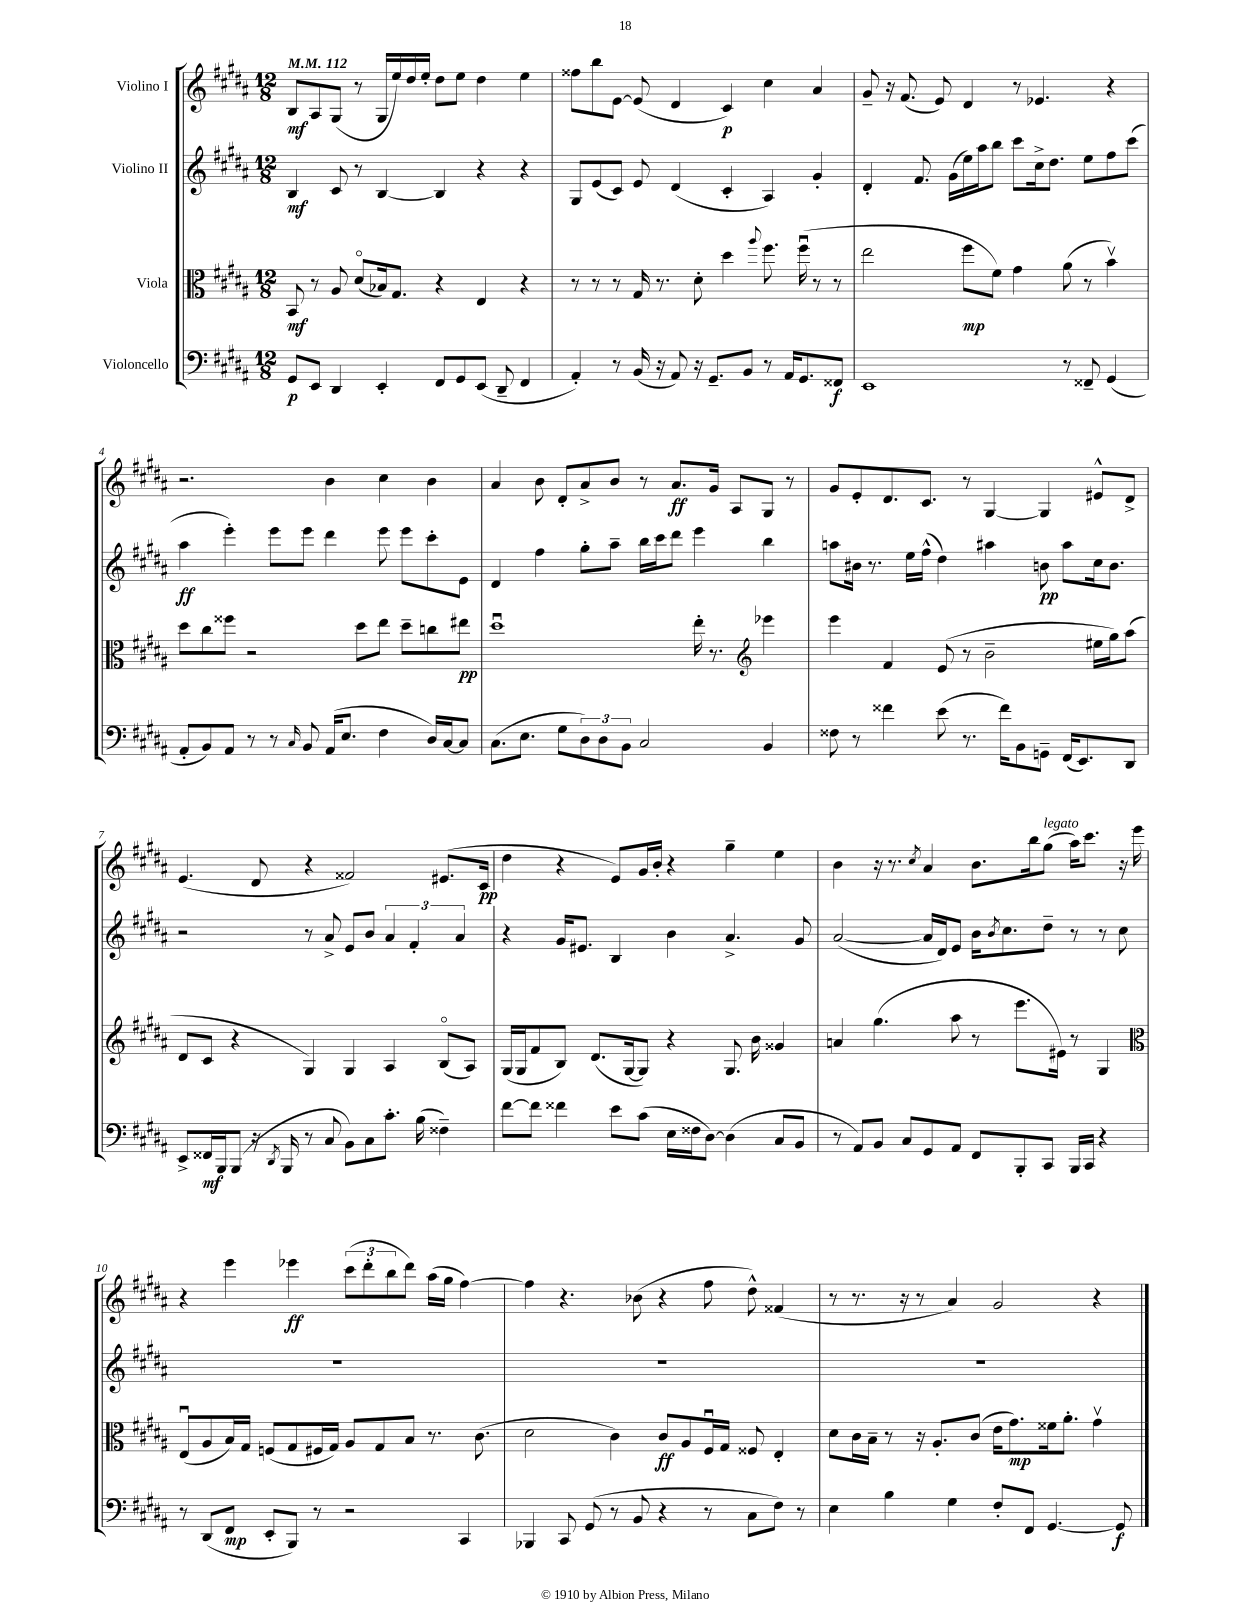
<<
\new StaffGroup <<
\new Staff = "s0" \with { instrumentName = "Violino I" } {
    \clef treble \key b \major \numericTimeSignature \time 12/8 \tempo 4 = 112
    b8\mf ais8 gis8( r8 gis16 e''16) dis''16 e''16-. dis''8 e''8 dis''4 e''4 |
    fisis''8 b''8 e'8~ e'8( dis'4 cis'4\p) cis''4 ais'4 |
    gis'8-- r16 fis'8.( e'8) dis'4 r8 ees'4. r4 |
    r2. b'4 cis''4 b'4 |
    ais'4 b'8 dis'8-. ais'8-> b'8 r8 ais'8.\ff gis'16 ais8 gis8 r8 |
    gis'8 e'8-. dis'8. cis'8. r8 gis4~ gis4 eis'8-^ dis'8-> |
    e'4.( dis'8 r4 fisis'2) eis'8.( cis'16\pp |
    dis''4 r4 e'8) gis'16 b'16-. r4 gis''4-- e''4 |
    b'4 r16 r8. \acciaccatura { cis''8 } ais'4 b'8. b''16 gis''8^\markup { \italic "legato" }( ais''16) cis'''8. r16 e'''16 |
    r4 e'''4 ees'''4\ff \tuplet 3/2 { cis'''8( dis'''8-. b''8 } dis'''8) ais''16( gis''16 fis''4~) |
    fis''4 r4. bes'8( r4 fis''8 dis''8-^) fisis'4( |
    r8 r8. r16 r8 ais'4) gis'2 r4 \bar "|." |
}
\new Staff = "s1" \with { instrumentName = "Violino II" } {
    \clef treble \key b \major \numericTimeSignature \time 12/8
    b4\mf cis'8 r8 b4~ b4 r4 r4 |
    gis8 e'8( cis'8) e'8 dis'4( cis'4-. ais4) gis'4-. |
    dis'4-. fis'8. gis'16( e''16) ais''16 b''8 cis'''8 cis''16-> dis''8. e''8 fis''8 cis'''8( |
    ais''4\ff e'''4-.) e'''8 e'''8 dis'''4 e'''8 e'''8 cis'''8-. e'8 |
    dis'4 fis''4 gis''8-. ais''8-- b''16 cis'''16 dis'''8 e'''4 b''4 |
    a''8 bis'16 r8. e''16 fis''16-^( dis''4) ais''4 b'8\pp ais''8 cis''16 b'8. |
    r2 r8 ais'8-> e'8 b'8 \tuplet 3/2 { ais'4 fis'4-. ais'4 } |
    r4 gis'16 eis'8. b4 b'4 ais'4.-> gis'8 |
    ais'2~( ais'16 dis'16) e'8 b'16 \acciaccatura { b'8 } cis''8. dis''8-- r8 r8 cis''8 |
    R1. |
    R1. |
    R1. \bar "|." |
}
\new Staff = "s2" \with { instrumentName = "Viola" } {
    \clef alto \key b \major \numericTimeSignature \time 12/8
    b,8\mf r8 ais8 dis'8\flageolet( bes16) gis8. r4 e4 r4 |
    r8 r8 r8 gis16 r8. dis'8-. dis''4 \appoggiatura { ais''8 } fis''8. fis''16\downbow( r8 r8 |
    e''2 fis''8\mp fis'8) gis'4 ais'8( r8 b'4\upbow) |
    dis''8 cis''8 fisis''8 r2 dis''8 e''8 dis''8-- c''8 eis''8\pp |
    dis''1\downbow e''16-. r8. \clef treble ees'''4 |
    e'''4 fis'4 e'8( r8 b'2-- eis''16 gis''16) ais''8( |
    dis'8 cis'8 r4 gis4) gis4 ais4 b8\flageolet( ais8) |
    gis16( gis16 fis'8 b8) dis'8.( gis16~ gis8) r4 gis8. b'16 gisis'4 |
    a'4 gis''4.( ais''8 r8 e'''8. eis'16) r8 gis4 |
    \clef alto e8\downbow( ais8 b16) gis16 f8( gis8 fis16 gis16) ais8 gis8 b8 r8. cis'8.( |
    dis'2 cis'4) cis'8\ff ais8 fis16\downbow gis16 fisis8 e4-. |
    dis'8 cis'16 b16-- r8 r16 ais8.-. cis'8( e'16 gis'8.\mp) fisis'16 ais'8.-. gis'4\upbow \bar "|." |
}
\new Staff = "s3" \with { instrumentName = "Violoncello" } {
    \clef bass \key b \major \numericTimeSignature \time 12/8
    gis,8\p e,8 dis,4 e,4-. fis,8 gis,8 e,8( dis,8-- fis,4 |
    ais,4-.) r8 b,16( r16 ais,8) r16 gis,8.-- b,8 r8 ais,16 gis,8. fisis,8\f |
    e,1 r8 fisis,8-- gis,4( |
    ais,8-. b,8) ais,8 r8 r8 \grace { cis16 } b,8 ais,16( e8. fis4 dis16) cis16~ cis8 |
    cis8.( e8. gis8 \tuplet 3/2 { dis8) dis8 b,8 } cis2 b,4 |
    fisis8 r8 fisis'4 e'8( r8. fisis'16) b,8 g,8-- fis,16( e,8.) dis,8 |
    e,8-> fisis,16\mf b,,16 b,,8( r16 \acciaccatura { dis,8 } b,,16 r8 cis8 b,8) cis8 cis'8.-. b16( fisis4--) |
    fis'8~ fis'8 fisis'4 e'8 cis'8( e16 fisis16 dis8~) dis4( cis8 b,8 |
    r8 ais,8) b,8 cis8 gis,8 ais,8 fis,8 b,,8-. cis,8 b,,16 cis,16 r4 |
    r8 dis,8( fis,8\mp e,8-. b,,8) r8 r2 cis,4 |
    bes,,4 cis,8 gis,8( r8 b,8 r4 r8 cis8 fis8) r8 |
    e4 b4 gis4 fis8-. fis,8 gis,4.~ gis,8\f \bar "|." |
}
>>
>>
